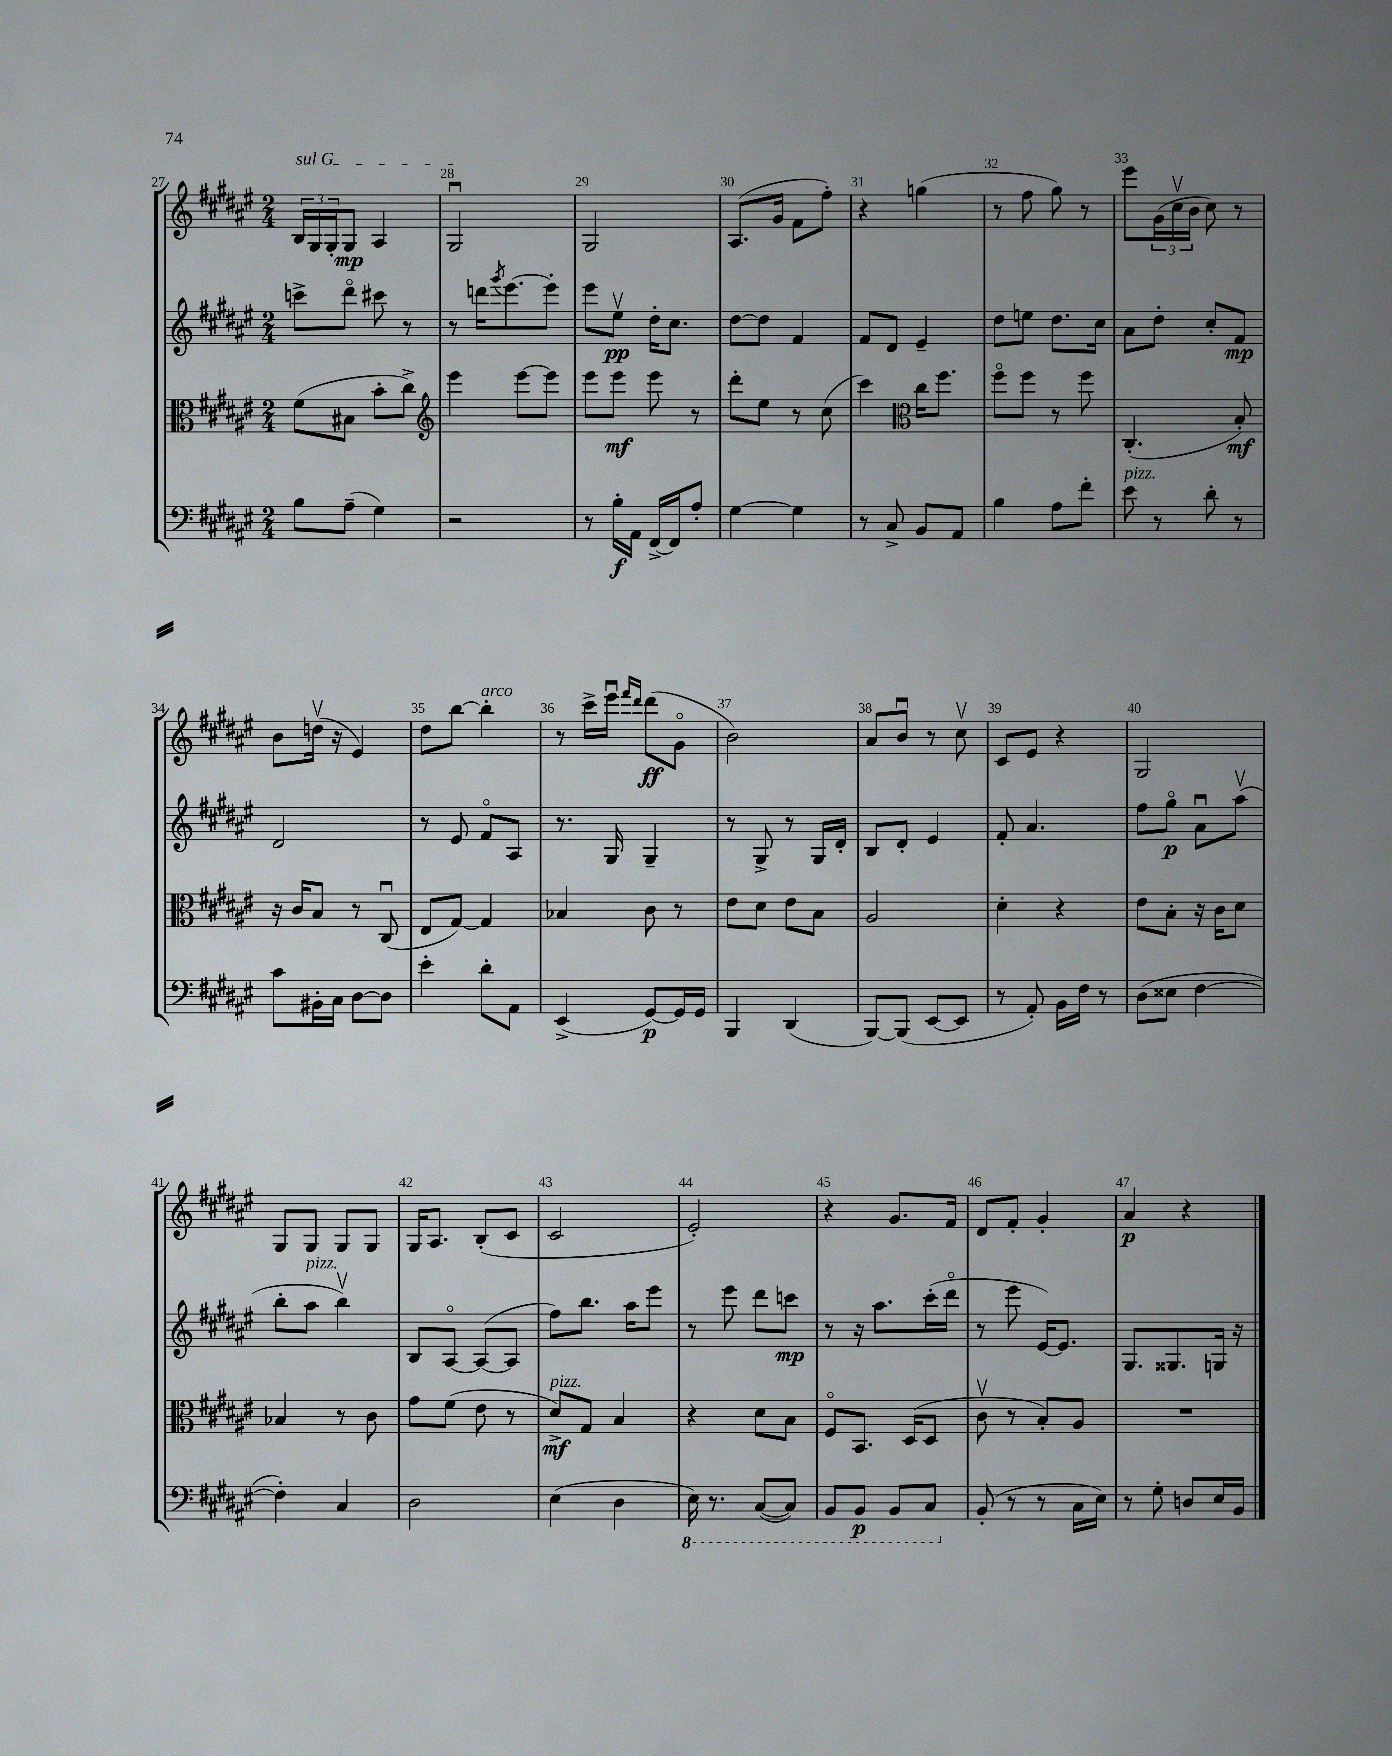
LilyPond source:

<<
\new StaffGroup <<
\new Staff = "s0" {
    \clef treble \key fis \major \numericTimeSignature \time 2/4
    \tuplet 3/2 { \once \override TextSpanner.bound-details.left.text = \markup { \italic "sul G" } b16\startTextSpan gis16 gis16-. } gis8\mp ais4 |
    gis2\downbow\stopTextSpan |
    gis2 |
    ais8.( gis'16 fis'8 fis''8-.) |
    r4 g''4( |
    r8 fis''8 gis''8) r8 |
    eis'''8 \tuplet 3/2 { gis'16( cis''16\upbow b'16 } cis''8) r8 |
    b'8 d''16\upbow( r16 eis'4) |
    dis''8 b''8~ b''4-.^\markup { \italic "arco" } |
    r8 cis'''16-> eis'''16\downbow \grace { fis'''16 dis'''16 } dis'''8\ff( gis'8\flageolet |
    b'2) |
    ais'8 b'8\downbow r8 cis''8\upbow |
    cis'8 eis'8 r4 |
    gis2 |
    gis8 gis8 gis8 gis8 |
    gis16 ais8. b8-.( cis'8 |
    cis'2 |
    eis'2-.) |
    r4 gis'8. fis'16 |
    dis'8 fis'8-. gis'4-. |
    ais'4\p r4 \bar "|." |
}
\new Staff = "s1" {
    \clef treble \key fis \major \numericTimeSignature \time 2/4
    c'''8-> dis'''8\flageolet cis'''8 r8 |
    r8 d'''16 \acciaccatura { gis'''8 } eis'''8.~ eis'''8-. |
    eis'''8 eis''8\upbow\pp dis''16-. cis''8. |
    dis''8~ dis''8 fis'4 |
    fis'8 dis'8 eis'4-- |
    dis''8 e''8 dis''8. cis''16 |
    ais'8 dis''8-. cis''8-. fis'8\mp |
    dis'2 |
    r8 eis'8 fis'8\flageolet ais8 |
    r8. gis16 gis4-- |
    r8 gis8-> r8 gis16 dis'16-. |
    b8 dis'8-. eis'4 |
    fis'8-. ais'4. |
    fis''8 gis''8\flageolet\p ais'8\downbow ais''8\upbow( |
    b''8-. ais''8^\markup { \italic "pizz." } b''4\upbow) |
    b8 ais8~\flageolet ais8~( ais8 |
    fis''8) b''8. ais''16 eis'''8 |
    r8 eis'''8 dis'''8 c'''8\mp |
    r8 r16 ais''8. cis'''16-.( dis'''16\flageolet |
    r8 eis'''8 eis'16~) eis'8. |
    gis8. gisis8. g16 r16 \bar "|." |
}
\new Staff = "s2" {
    \clef alto \key fis \major \numericTimeSignature \time 2/4
    fis'8( bis8 b'8-. cis''8->) |
    \clef treble eis'''4 eis'''8~ eis'''8 |
    eis'''8 eis'''8\mf eis'''8 r8 |
    dis'''8-. eis''8 r8 cis''8( |
    cis'''4) \clef alto cis''16 fis''8. |
    fis''8\flageolet fis''8 r8 fis''8 |
    cis4.-.( b8-.\mf) |
    r16 cis'16 b8 r8 cis8\downbow( |
    eis8 gis8~) gis4 |
    bes4 cis'8 r8 |
    eis'8 dis'8 eis'8 b8 |
    ais2 |
    dis'4-. r4 |
    eis'8 b8-. r16 cis'16 dis'8 |
    bes4 r8 cis'8 |
    gis'8 fis'8( eis'8 r8 |
    dis'8->\mf^\markup { \italic "pizz." }) gis8 b4 |
    r4 dis'8 b8 |
    fis8\flageolet b,8. dis16( dis8 |
    cis'8\upbow r8 b8-.) ais8 |
    R2 \bar "|." |
}
\new Staff = "s3" {
    \clef bass \key fis \major \numericTimeSignature \time 2/4
    b8 ais8--( gis4) |
    r2 |
    r8 b16-.\f ais,16 fis,16~-> fis,16 ais8-. |
    gis4~ gis4 |
    r8 cis8-> b,8 ais,8 |
    b4 ais8 fis'8-. |
    eis'8^\markup { \italic "pizz." } r8 dis'8-. r8 |
    cis'8 bis,16-. cis16 dis8~ dis8 |
    eis'4-. dis'8-. ais,8 |
    eis,4->( gis,8~\p) gis,16 gis,16 |
    b,,4 dis,4( |
    b,,8~) b,,8( eis,8~ eis,8 |
    r8 ais,8-.) b,16 fis16 r8 |
    dis8( eisis8 fis4~ |
    fis4-.) cis4 |
    dis2 |
    eis4( dis4 |
    \ottava #-1 eis,16) r8. cis,8~( cis,8) |
    b,,8 b,,8\p b,,8 cis,8 \ottava #0 |
    b,8-.( r8 r8 cis16 eis16) |
    r8 gis8-. d8 eis16 b,16 \bar "|." |
}
>>
>>
\layout { \context { \Score currentBarNumber = #27 \override BarNumber.break-visibility = ##(#f #t #t) barNumberVisibility = #all-bar-numbers-visible } }
